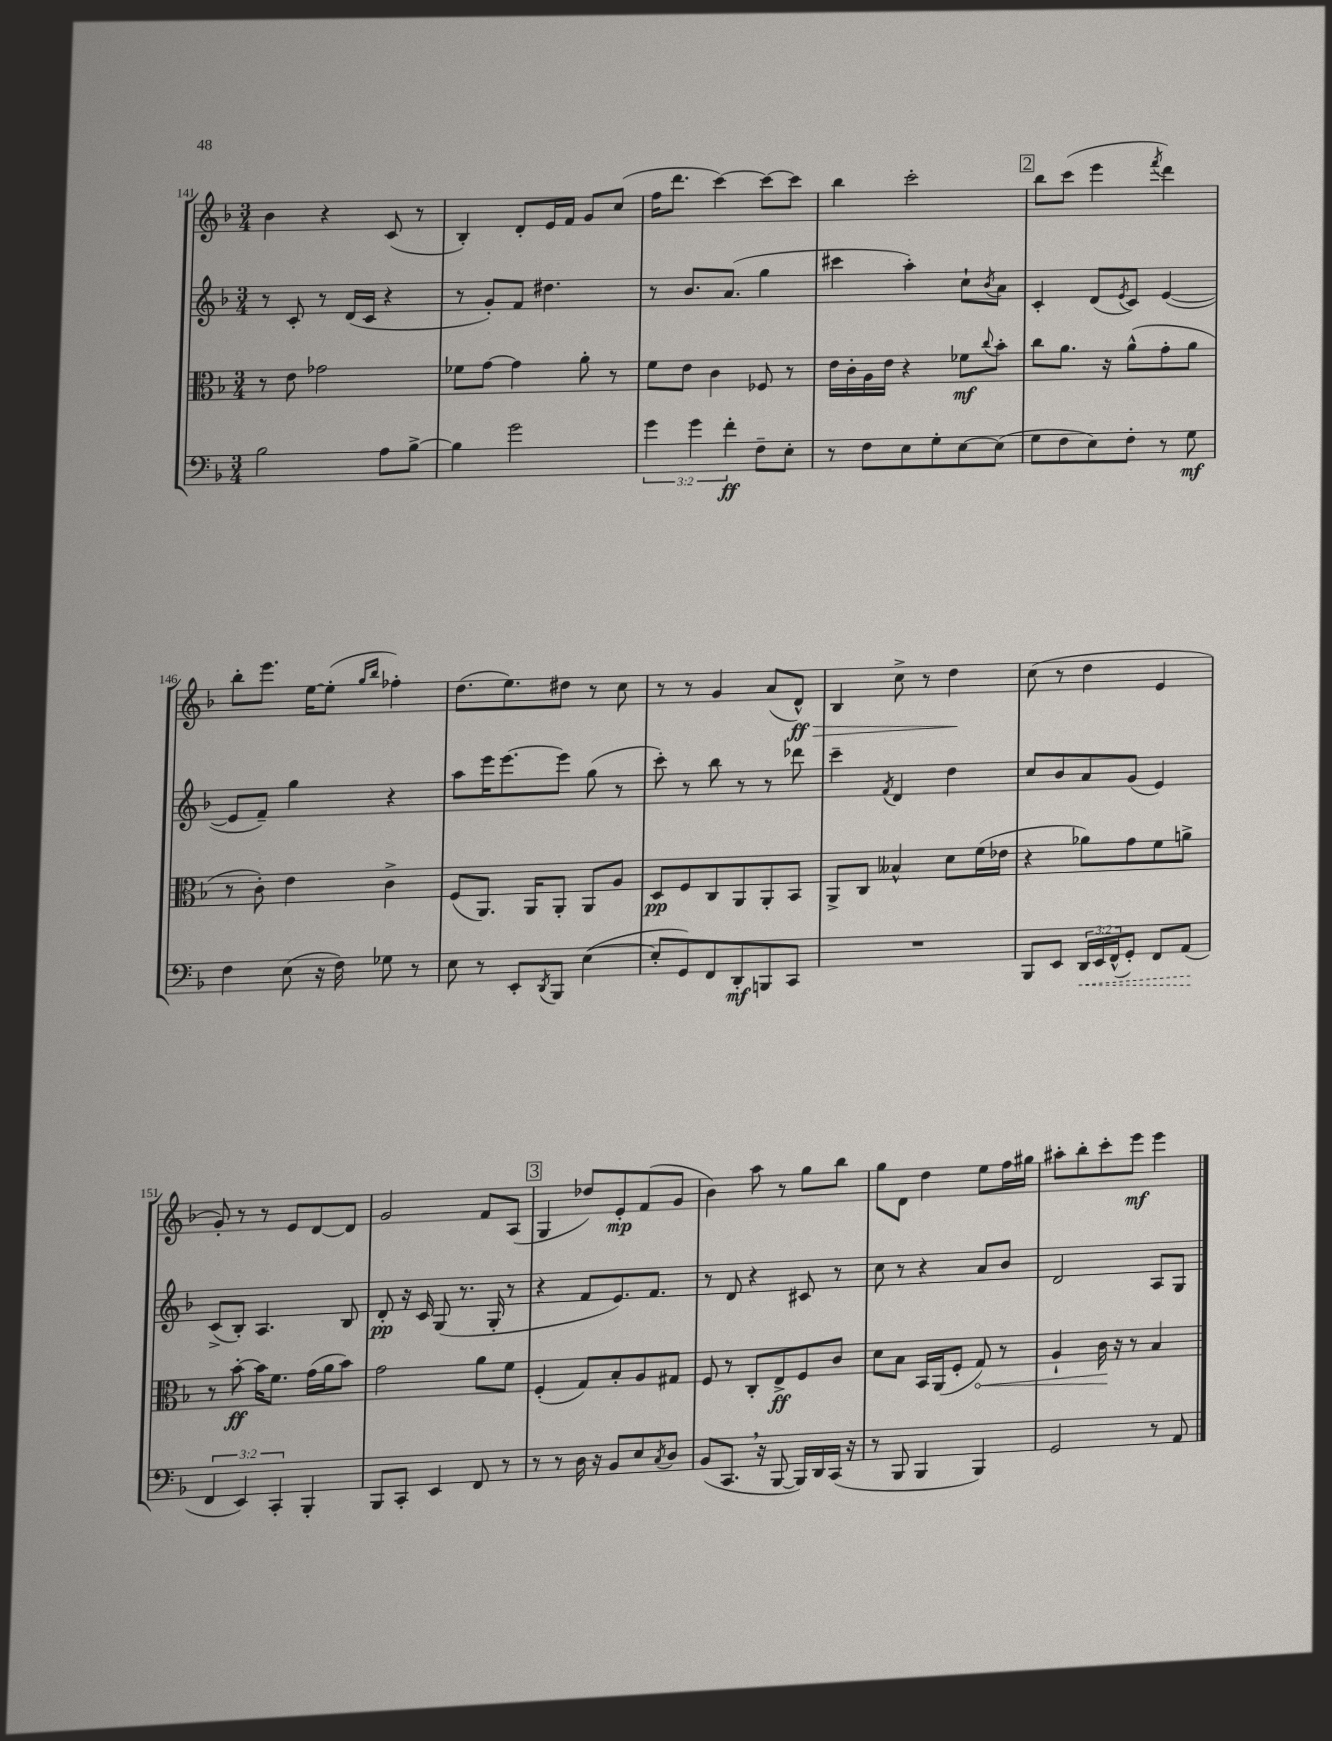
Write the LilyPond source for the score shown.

<<
\new StaffGroup <<
\new Staff = "s0" {
    \clef treble \key f \major \numericTimeSignature \time 3/4
    bes'4 r4 c'8( r8 |
    bes4-.) d'8-. e'16 f'16 g'8 c''8( |
    f''16 d'''8. c'''4~) c'''8~ c'''8 |
    bes''4 c'''2-. |
    \mark \markup { \box "2" } bes''8 c'''8( e'''4 \acciaccatura { f'''8 } d'''4) |
    bes''8-. e'''8. e''16~ e''8-.( \grace { g''16 bes''16 } fes''4-.) |
    d''8.( e''8.) dis''8 r8 c''8 |
    r8 r8 g'4 a'8( d'8-^\ff\>) |
    bes4 c''8-> r8 d''4\! |
    c''8( r8 d''4 e'4 |
    g'8-.) r8 r8 e'8 d'8~ d'8 |
    g'2 f'8 a8( |
    \mark \markup { \box "3" } g4 des''8) e'8-.\mp f'8( g'8 |
    bes'4) a''8 r8 g''8 bes''8 |
    g''8 d'8 d''4 e''8 f''16 gis''16 |
    ais''8-. bes''8-. c'''8-. e'''8\mf e'''4 \bar "|." |
}
\new Staff = "s1" {
    \clef treble \key f \major \numericTimeSignature \time 3/4
    r8 c'8-. r8 d'16( c'16 r4 |
    r8 g'8-.) f'8 dis''4. |
    r8 bes'8. a'8.( g''4 |
    cis'''4 a''4-.) c''8-! \acciaccatura { bes'8 } a'8 |
    \mark \markup { \box "2" } c'4-. d'8( \acciaccatura { e'8 } c'8) e'4~( |
    e'8 f'8--) g''4 r4 |
    a''8 e'''16 e'''8.~ e'''8 g''8( r8 |
    c'''8-.) r8 bes''8 r8 r8 des'''8 |
    c'''4-- \acciaccatura { f'8 } d'4 d''4 |
    c''8 bes'8 a'8 g'8( e'4) |
    c'8->( bes8-.) a4. bes8 |
    d'8-.\pp r16 c'16 g8( r8. g16-. r8 |
    \mark \markup { \box "3" } r4 f'8 e'8.) f'8. |
    r8 d'8 r4 cis'8 r8 |
    c''8 r8 r4 a'8 bes'8 |
    d'2 a8 g8 \bar "|." |
}
\new Staff = "s2" {
    \clef alto \key f \major \numericTimeSignature \time 3/4
    r8 e'8 ges'2 |
    fes'8 g'8~ g'4 a'8-. r8 |
    f'8 e'8 c'4 fes8 r8 |
    e'16 c'16-. a16 e'16 r4 fes'8\mf \appoggiatura { c''8 } bes'8-. |
    \mark \markup { \box "2" } c''8 a'8. r16 a'8-^( g'8-. a'8 |
    r8 c'8-.) e'4 c'4-> |
    f8( a,8.) a,16 a,8-. a,8 a8 |
    d8\pp f8 c8 a,8 a,8-. bes,8 |
    a,8-> c8 beses4-^ d'8 f'16( ees'16 |
    r4 aes'8) g'8 f'8 a'8-> |
    r8 bes'8~-.\ff bes'16 f'8. g'16( a'16 bes'8) |
    g'2 a'8 f'8 |
    \mark \markup { \box "3" } f4-.( g8) bes8-. a8 gis8 |
    f8 r8 c8-. e8->\ff f8 c'8 |
    d'8 bes8 bes,16 a,16( f8-. \once \override Hairpin.circled-tip = ##t g8\<) r8 |
    a4-! c'16\! r16 r8 bes4 \bar "|." |
}
\new Staff = "s3" {
    \clef bass \key f \major \numericTimeSignature \time 3/4 \override Staff.TupletNumber.text = #tuplet-number::calc-fraction-text
    bes2 a8 bes8~-> |
    bes4 g'2 |
    \tuplet 3/2 { g'4 g'4 f'4-.\ff } f8-- e8-. |
    r8 f8 e8 g8-. e8~ e8( |
    \mark \markup { \box "2" } g8 f8 e8) f8-. r8 g8\mf |
    f4 e8( r16 f16) ges8 r8 |
    e8 r8 e,8-. \acciaccatura { d,8 } bes,,8 e4~( |
    e8-. g,8) f,8 d,8-.\mf b,,8 c,8 |
    R2. |
    bes,,8 e,8 \tuplet 3/2 { \once \override Hairpin.style = #'dashed-line d,16\< e,16 f,16-^( } g,8-.) f,8 a,8\!( |
    \tuplet 3/2 { f,4 e,4) c,4-. } bes,,4-. |
    bes,,8 c,8-. e,4 f,8 r8 |
    \mark \markup { \box "3" } r8 r8 d16 r16 bes,8 e8 \acciaccatura { c8 } d8 |
    bes,8( c,8. \breathe r16 bes,,8~ bes,,16) d,16 c,16( r16 |
    r8 bes,,8 bes,,4 bes,,4) |
    g,2 r8 a,8 \bar "|." |
}
>>
>>
\layout { \context { \Score currentBarNumber = #141 } }
